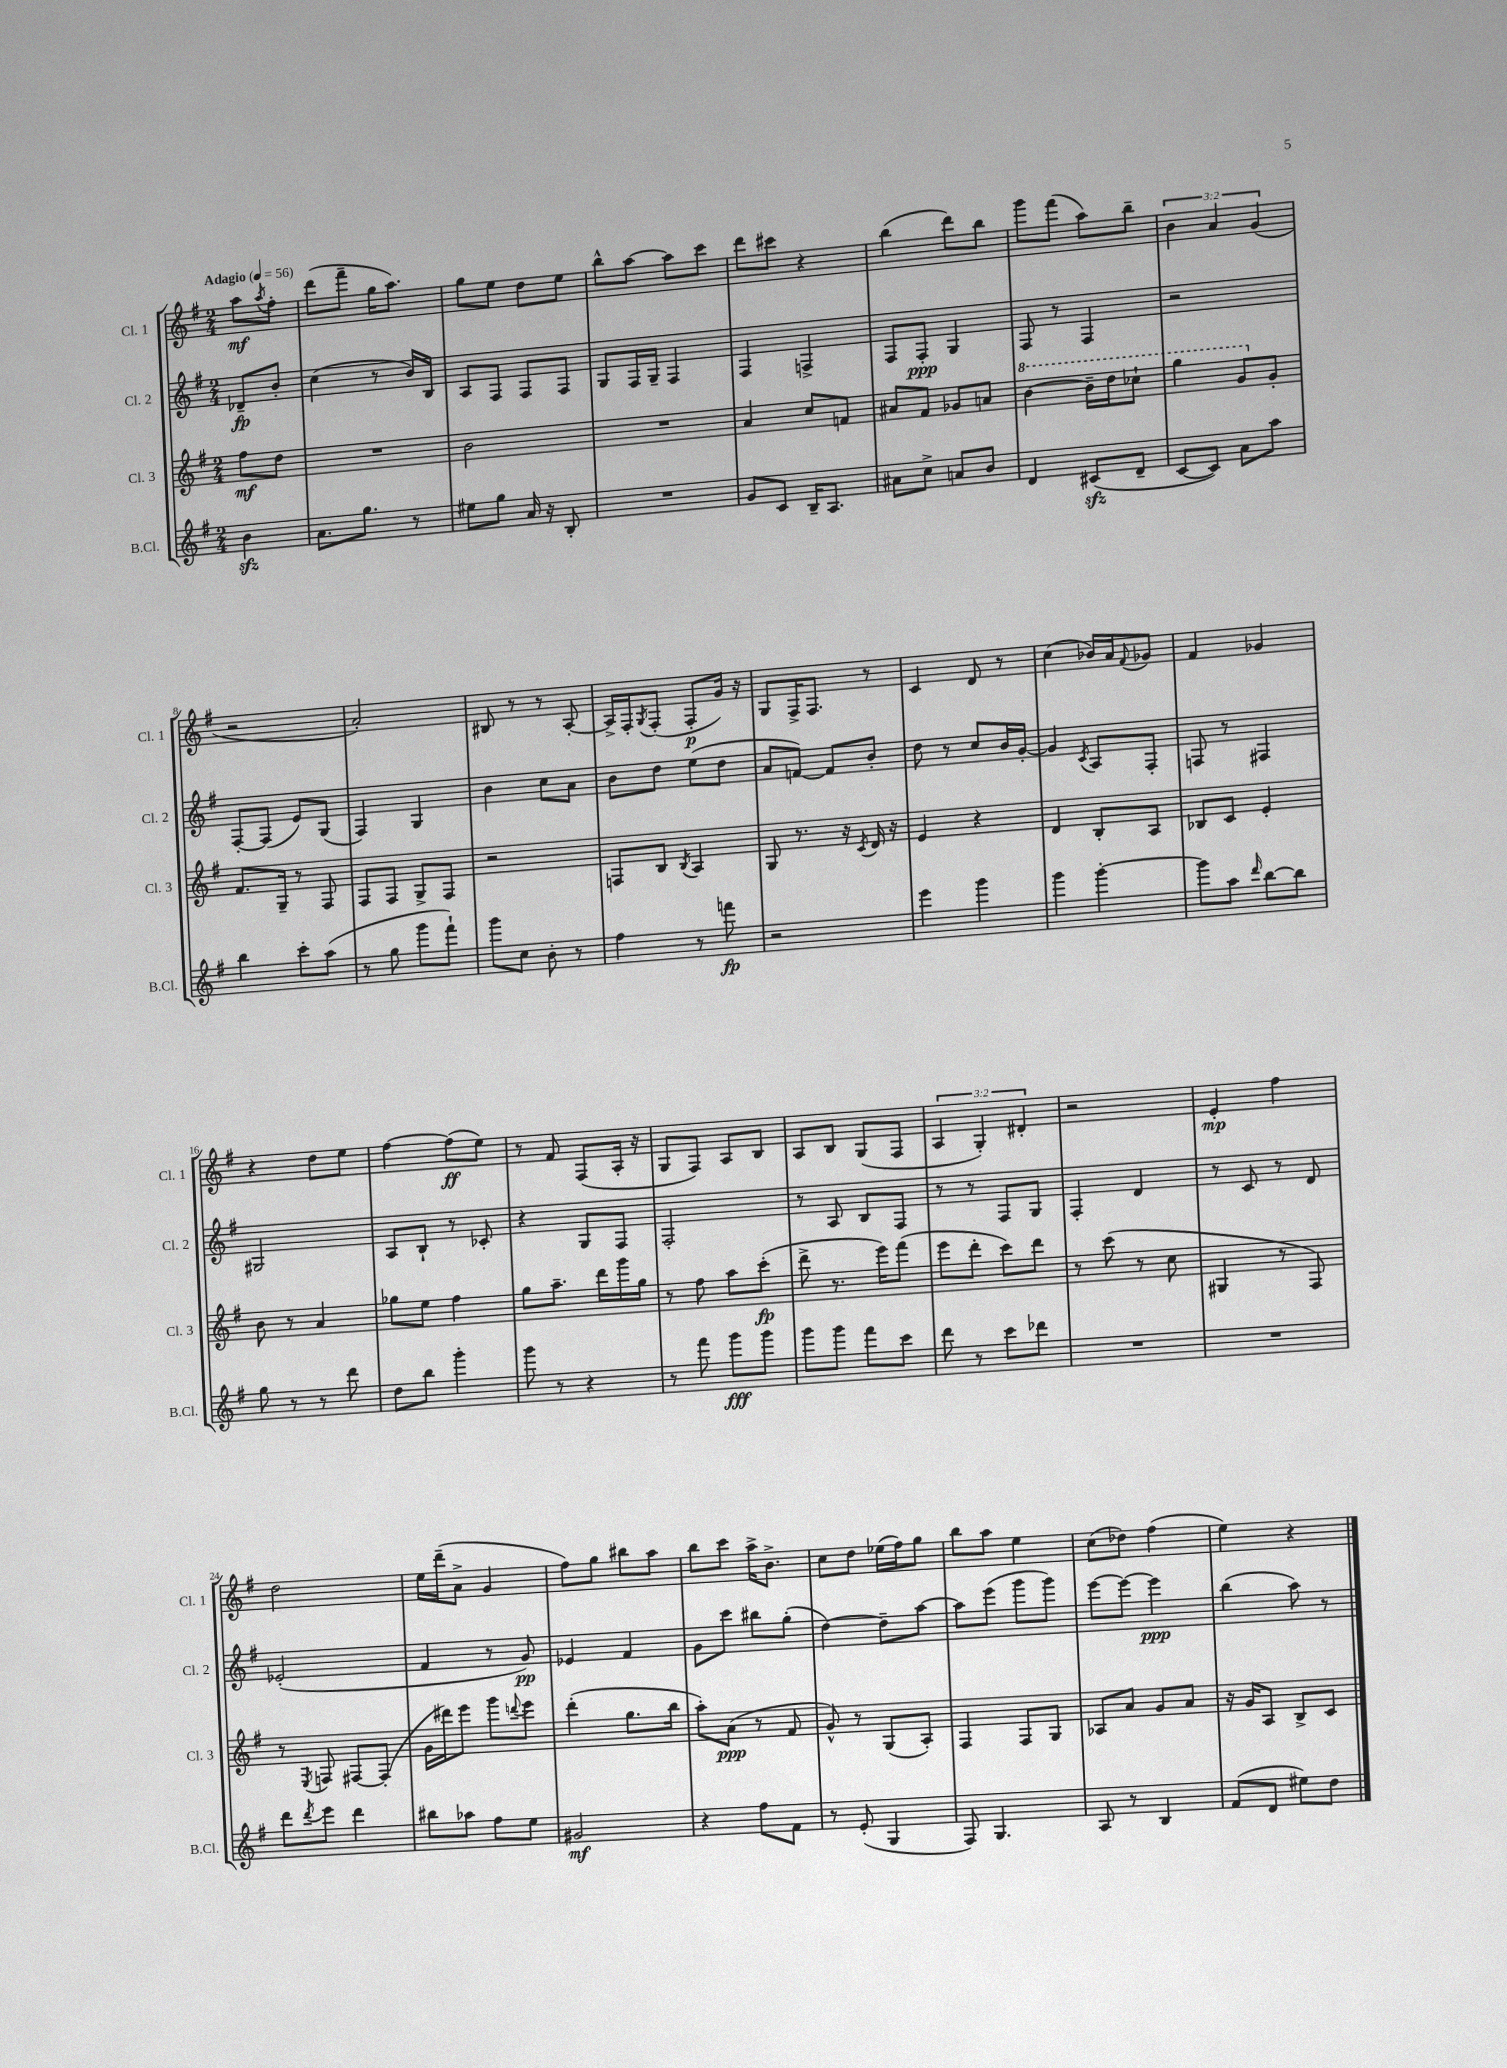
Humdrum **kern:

**kern	**dynam	**kern	**dynam	**kern	**dynam	**kern	**dynam
*part4	*part4	*part3	*part3	*part2	*part2	*part1	*part1
*staff4	*staff4	*staff3	*staff3	*staff2	*staff2	*staff1	*staff1
*I"B.Cl.	*	*I"Cl. 3	*	*I"Cl. 2	*	*I"Cl. 1	*
*I'B.Cl.	*	*I'Cl. 3	*	*I'Cl. 2	*	*I'Cl. 1	*
*clefG2	*	*clefG2	*	*clefG2	*	*clefG2	*
*k[f#]	*	*k[f#]	*	*k[f#]	*	*k[f#]	*
*M2/4	*	*M2/4	*	*M2/4	*	*M2/4	*
*MM56	*	*MM56	*	*MM56	*	*MM56	*
=	=	=	=	=	=	=	=
!	!	!	!	!	!	!LO:TX:a:B:t=Adagio	!
4bzz\	.	8ff#\L	mf	8d-X~/L	fp	8aa\L	mf
.	.	.	.	.	.	8qaa/	.
.	.	8dd\J	.	8b'/J	.	8ff#'\J	.
=1	=1	=1	=1	=1	=1	=1	=1
8.a\L	.	2r	.	(4cc\	.	(8ddd\L	.
.	.	.	.	.	.	8fff#~\J	.
8.gg\J	.	.	.	.	.	.	.
.	.	.	.	8r	.	16gg\KL	.
.	.	.	.	.	.	8.aa\J)	.
8r	.	.	.	16b/LL)	.	.	.
.	.	.	.	16B/JJ	.	.	.
=2	=2	=2	=2	=2	=2	=2	=2
8ee#X\L	.	2b\	.	8A/L	.	8gg\L	.
8gg\J	.	.	.	8F#/J	.	8ee\J	.
16a/	.	.	.	8F#/L	.	8dd\L	.
16r	.	.	.	.	.	.	.
8B'/	.	.	.	8F#/J	.	8ee\J	.
=3	=3	=3	=3	=3	=3	=3	=3
2r	.	2r	.	8G/L	.	8bb^^\L	.
.	.	.	.	16F#/L	.	[8aa\J	.
.	.	.	.	16G~/JJ	.	.	.
.	.	.	.	4F#/	.	8aa\L]	.
.	.	.	.	.	.	8ccc\J	.
=4	=4	=4	=4	=4	=4	=4	=4
8g/L	.	4a/	.	4F#/	.	8ddd\L	.
8c/J	.	.	.	.	.	8ccc#X\J	.
16B~/KL	.	8cc/L	.	4Fn^/	.	4r	.
8.A/J	.	.	.	.	.	.	.
.	.	8fn/J	.	.	.	.	.
=5	=5	=5	=5	=5	=5	=5	=5
8a#X\L	.	8a#X/L	.	8F#/L	.	(4bb\	.
8cc^\J	.	8f#/J	.	8F#'/J	ppp	.	.
8an/L	.	8g-X/L	.	4G/	.	8ddd\L)	.
8b/J	.	8an/J	.	.	.	8bb\J	.
=6	=6	=6	=6	=6	=6	=6	=6
*	*	*8va	*	*	*	*	*
4d/	.	[4bb\	.	8F#/	.	8ggg\L	.
.	.	.	.	8r	.	(8fff#\J	.
(8c#Xzz/L	.	16bb~\LL]	.	4F#/	.	8aa\L)	.
.	.	16ddd\J	.	.	.	.	.
8d~/J	.	8ccc-X`\J	.	.	.	8bb~\J	.
=7	=7	=7	=7	=7	=7	=7	=7
[8c/L	.	4ggg\	.	2r	.	6b\	.
8c/J])	.	.	.	.	.	.	.
.	.	.	.	.	.	6a/	.
8a\L	.	8gg/L	.	.	.	.	.
.	.	.	.	.	.	(6g/	.
*	*	*X8va	*	*	*	*	*
8aa\J	.	8g'/J	.	.	.	.	.
!!LO:LB:g=z
=8	=8	=8	=8	=8	=8	=8	=8
4bb\	.	8.f#/L	.	[8F#'/L	.	2r	.
.	.	.	.	(8F#/J]	.	.	.
.	.	16G~/Jk	.	.	.	.	.
8ccc'\L	.	8r	.	8e/L)	.	.	.
(8aa\J	.	8F#/	.	(8G/J	.	.	.
=9	=9	=9	=9	=9	=9	=9	=9
8r	.	8F#/L	.	4F#/)	.	2a'/)	.
8gg\	.	8F#/J	.	.	.	.	.
8ggg\L	.	8G^/L	.	4G/	.	.	.
8fff#`\J)	.	8F#/J	.	.	.	.	.
=10	=10	=10	=10	=10	=10	=10	=10
8ggg\L	.	2r	.	4b\	.	8B#X/	.
8cc\J	.	.	.	.	.	8r	.
8b'\	.	.	.	8cc\L	.	8r	.
8r	.	.	.	8a\J	.	[8A'/	.
=11	=11	=11	=11	=11	=11	=11	=11
4ff#\	.	8Fn/L	.	8b\L	.	16A^/LL]	.
.	.	.	.	.	.	16F#'/J	.
.	.	.	.	.	.	8qG/	.
.	.	8B/J	.	8dd\J	.	(8F#'/J	.
.	.	8qB/	.	.	.	.	.
8r	.	4A/	.	(8ee\L	.	8F#'/L	p
8fffn\	fp	.	.	8dd\J	.	16g/Jk)	.
.	.	.	.	.	.	16r	.
=12	=12	=12	=12	=12	=12	=12	=12
2r	.	8G/	.	8a/L	.	8G/L	.
.	.	8.r	.	[8fn/J)	.	16F#^/K	.
.	.	.	.	.	.	8.F#/J	.
.	.	.	.	8f/L]	.	.	.
.	.	16r	.	.	.	.	.
.	.	8qc/	.	.	.	.	.
.	.	16d/	.	8b'/J	.	8r	.
.	.	16r	.	.	.	.	.
=13	=13	=13	=13	=13	=13	=13	=13
4eee\	.	4e/	.	8dd\	.	4c/	.
.	.	.	.	8r	.	.	.
4ggg\	.	4r	.	8cc/L	.	8d/	.
.	.	.	.	16b/L	.	8r	.
.	.	.	.	[16g'/JJ	.	.	.
=14	=14	=14	=14	=14	=14	=14	=14
4ggg\	.	4d/	.	4g/]	.	(4cc\	.
.	.	.	.	8qc/	.	.	.
[4ggg'\	.	8B'/L	.	8A/L	.	16b-X/LL)	.
.	.	.	.	.	.	16a/J	.
.	.	.	.	.	.	8qqf#/	.
.	.	8A/J	.	8F#'/J	.	8g-X/J	.
=15	=15	=15	=15	=15	=15	=15	=15
8ggg\L]	.	8B-X/L	.	8Fn/	.	4f#/	.
8aa\J	.	8c/J	.	8r	.	.	.
16qqddd/	.	.	.	.	.	.	.
[8bb\L	.	4e'/	.	4F#X/	.	4g-X/	.
8bb\J]	.	.	.	.	.	.	.
!!LO:LB:g=z
=16	=16	=16	=16	=16	=16	=16	=16
8gg\	.	8b\	.	2G#X/	.	4r	.
8r	.	8r	.	.	.	.	.
8r	.	4a/	.	.	.	8dd\L	.
8ddd\	.	.	.	.	.	8ee\J	.
=17	=17	=17	=17	=17	=17	=17	=17
8dd\L	.	8gg-X\L	.	8A/L	.	[4ff#\	.
8bb\J	.	8ee\J	.	8B`/J	.	.	.
4ggg'\	.	4ff#\	.	8r	.	(8ff#\L]	ff
.	.	.	.	8c-X'/	.	8ee\J)	.
=18	=18	=18	=18	=18	=18	=18	=18
8ggg\	.	8gg\L	.	4r	.	8r	.
8r	.	8.aa~\J	.	.	.	8f#/	.
4r	.	.	.	8G/L	.	(8F#/L	.
.	.	16ddd\LL	.	.	.	.	.
.	.	16ggg\	.	8F#/J	.	16A'/Jk	.
.	.	16gg\JJ	.	.	.	16r	.
=19	=19	=19	=19	=19	=19	=19	=19
8r	.	8r	.	2F#'/	.	8G/L	.
8fff#\	.	8ff#\	.	.	.	8F#/J)	.
8ggg\L	fff	8aa\L	.	.	.	8A/L	.
8ggg\J	.	(8ccc'\J	fp	.	.	8B/J	.
=20	=20	=20	=20	=20	=20	=20	=20
8ggg\L	.	8ddd^\	.	8r	.	8A/L	.
8ggg\J	.	8.r	.	8A/	.	8B/J	.
8fff#\L	.	.	.	8B/L	.	(8G/L	.
.	.	16eee\KL)	.	.	.	.	.
8ccc\J	.	(8fff#\J	.	8F#/J	.	8F#/J	.
=21	=21	=21	=21	=21	=21	=21	=21
8ddd\	.	8eee\L	.	8r	.	6A/	.
8r	.	8ddd'\J	.	8r	.	.	.
.	.	.	.	.	.	6G'/)	.
8ccc\L	.	8ccc\L)	.	8F#/L	.	.	.
.	.	.	.	.	.	6d#X'/	.
8ddd-X\J	.	8ddd\J	.	8G/J	.	.	.
=22	=22	=22	=22	=22	=22	=22	=22
2r	.	8r	.	4F#'/	.	2r	.
.	.	(8ccc\	.	.	.	.	.
.	.	8r	.	4d/	.	.	.
.	.	8cc\	.	.	.	.	.
=23	=23	=23	=23	=23	=23	=23	=23
2r	.	4G#X/	.	8r	.	4e'/	mp
.	.	.	.	8c/	.	.	.
.	.	8r	.	8r	.	4ff#\	.
.	.	8F#/)	.	8d/	.	.	.
!!LO:LB:g=z
=24	=24	=24	=24	=24	=24	=24	=24
8ddd\L	.	8r	.	(2e-X'/	.	2dd\	.
8qddd/	.	8qE/	.	.	.	.	.
8eee\J	.	8Fn/	.	.	.	.	.
4ddd\	.	[8F#X/L	.	.	.	.	.
.	.	(8F#'/J]	.	.	.	.	.
=25	=25	=25	=25	=25	=25	=25	=25
8bb#X\L	.	16g\LL	.	4f#/	.	16ee\LL	.
.	.	16ddd#X\J)	.	.	.	(16ddd~\J	.
8aa-X\J	.	8eee\J	.	.	.	8a^\J	.
8ff#\L	.	8ggg\L	.	8r	.	4g/	.
.	.	8qqdddn/	.	.	.	.	.
8ee\J	.	8eee\J	.	8g/)	pp	.	.
=26	=26	=26	=26	=26	=26	=26	=26
2g#X/	mf	(4ddd'\	.	4e-X/	.	8ff#\L)	.
.	.	.	.	.	.	8gg\J	.
.	.	8.gg\L	.	4f#/	.	8bb#X\L	.
.	.	.	.	.	.	8aa\J	.
.	.	16bb\Jk	.	.	.	.	.
=27	=27	=27	=27	=27	=27	=27	=27
4r	.	8aa'\L)	.	8g\L	.	8bb\L	.
.	.	(8a\J	ppp	8ccc\J	.	8ccc\J	.
8ff#\L	.	8r	.	8bb#X\L	.	16aa^\KL	.
.	.	.	.	.	.	8.b^\J	.
8f#\J	.	8f#/	.	(8gg'\J	.	.	.
=28	=28	=28	=28	=28	=28	=28	=28
8r	.	8g^^/)	.	[4dd\)	.	8cc\L	.
(8e'/	.	8r	.	.	.	8dd\J	.
4G/	.	(8G/L	.	8dd~\L]	.	(16ee-X\LL	.
.	.	.	.	.	.	16ff#\J)	.
.	.	8A'/J)	.	[8aa\J	.	8gg\J	.
=29	=29	=29	=29	=29	=29	=29	=29
8F#/)	.	4F#/	.	8aa\L]	.	8bb\L	.
4.G/	.	.	.	(8eee\J	.	8aa\J	.
.	.	8F#/L	.	8ggg\L	.	4ee\	.
.	.	8G/J	.	8ggg\J)	.	.	.
=30	=30	=30	=30	=30	=30	=30	=30
8A/	.	8A-X/L	.	[8eee\L	.	(8cc\L	.
8r	.	8a/J	.	8eee\J_	.	8dd-X\J)	.
4B/	.	8g/L	.	4eee\]	ppp	(4ff#\	.
.	.	8a/J	.	.	.	.	.
=31	=31	=31	=31	=31	=31	=31	=31
(8f#/L	.	16r	.	(4bb\	.	4ee\)	.
.	.	16g/KL	.	.	.	.	.
8d/J	.	8A/J	.	.	.	.	.
8ee#X\L)	.	8B^/L	.	8aa\)	.	4r	.
8dd\J	.	8c/J	.	8r	.	.	.
==	==	==	==	==	==	==	==
*-	*-	*-	*-	*-	*-	*-	*-
